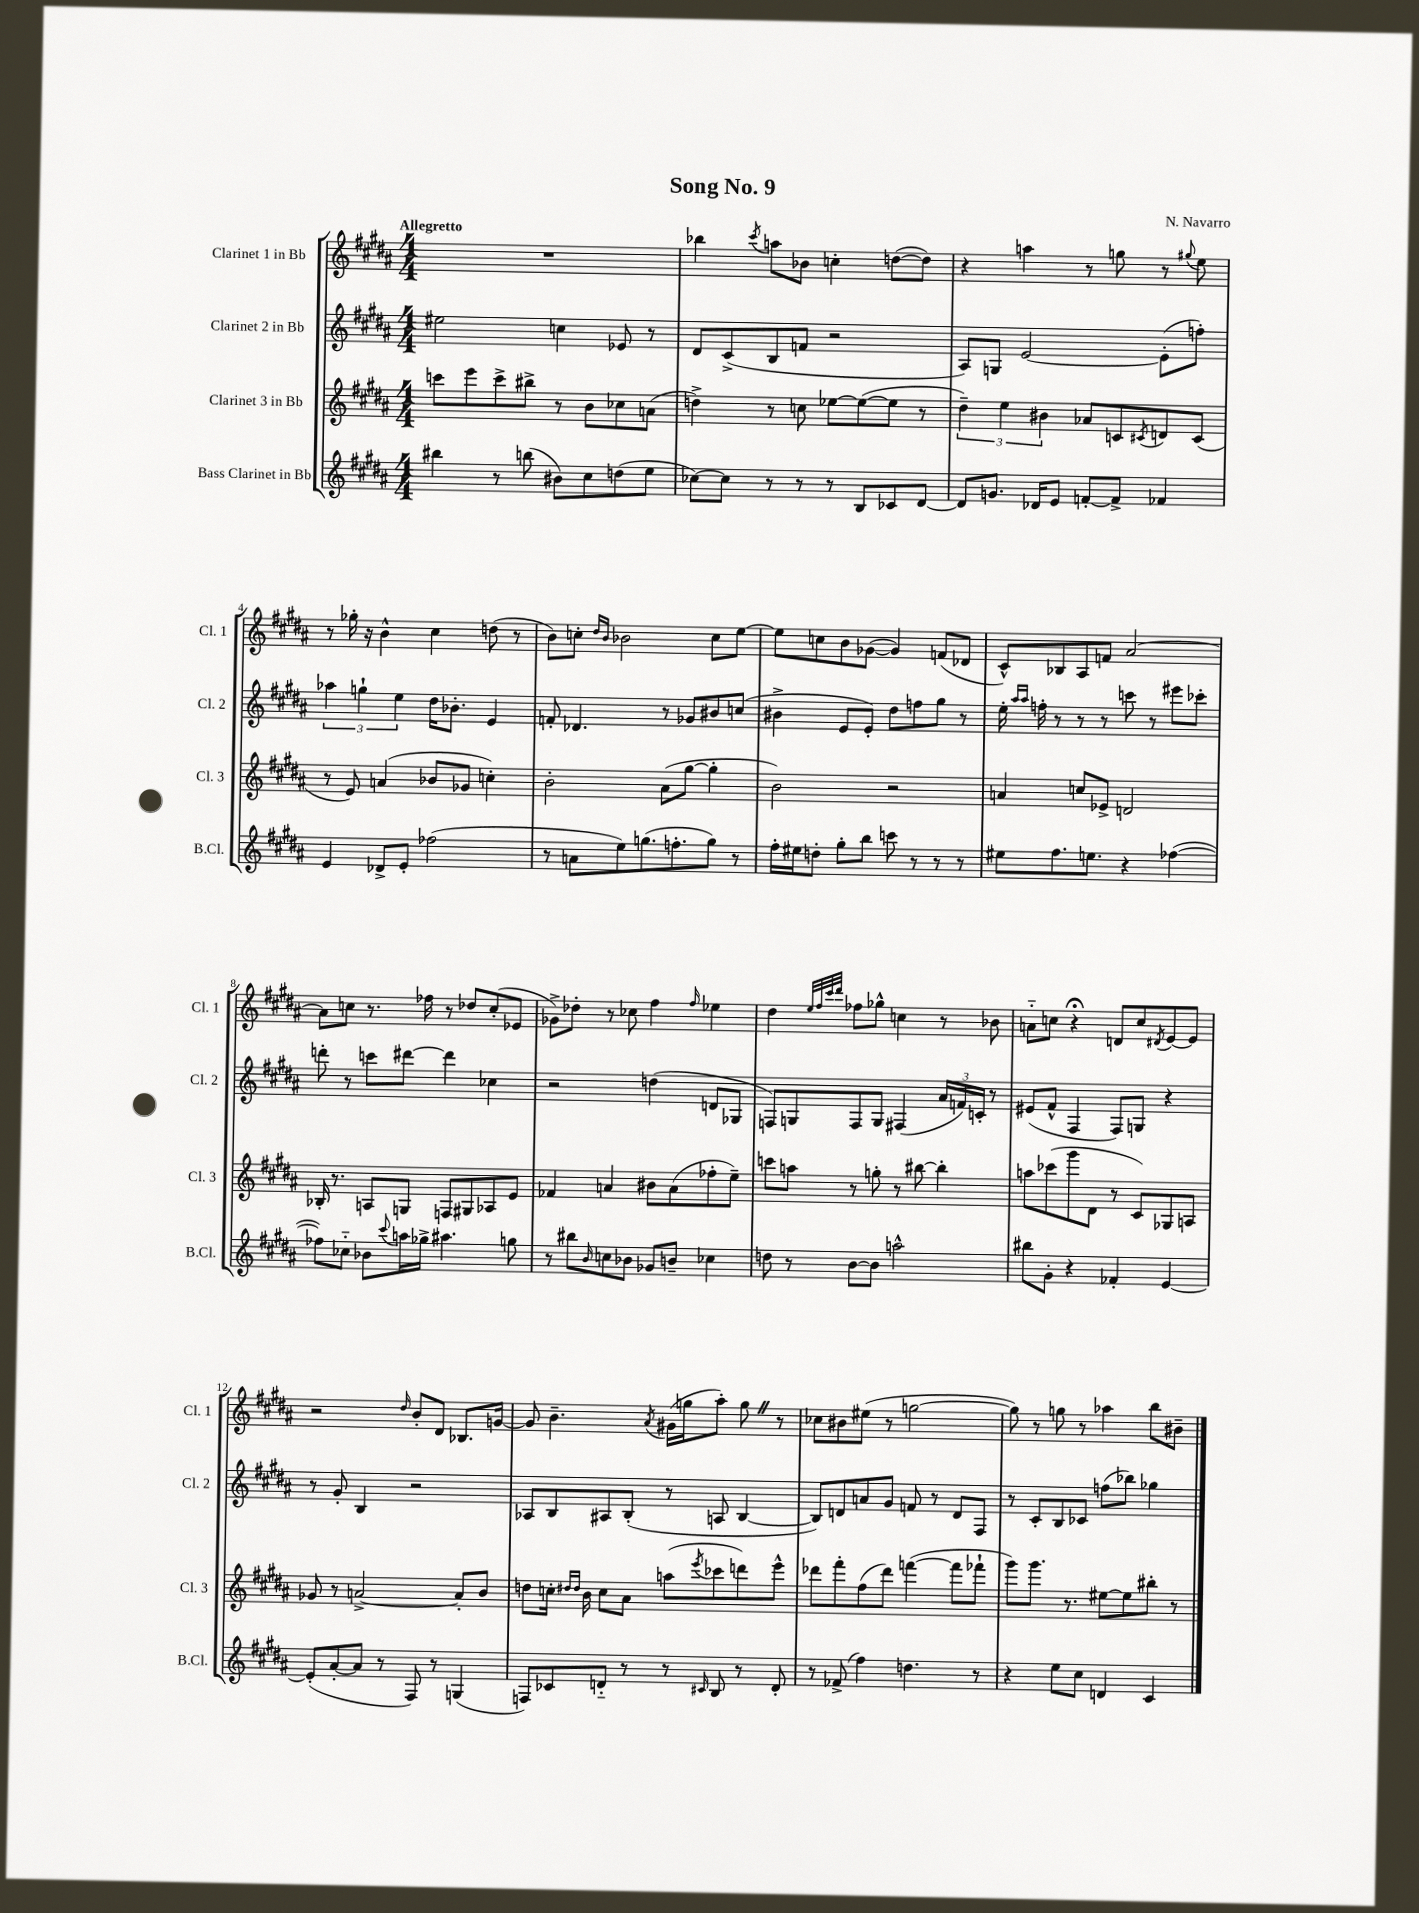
\header { title = "Song No. 9" composer = "N. Navarro" }
<<
\new StaffGroup <<
\new Staff = "s0" \with { instrumentName = "Clarinet 1 in Bb" shortInstrumentName = "Cl. 1" } {
    \clef treble \key b \major \numericTimeSignature \time 4/4 \tempo "Allegretto"
    R1 |
    bes''4 \acciaccatura { cis'''8 } a''8 bes'8 c''4-. d''8~( d''8) |
    r4 a''4 r8 g''8 r8 \appoggiatura { gis''8 } e''8 |
    r8 ges''16-. r16 b'4-^ cis''4 d''8( r8 |
    b'8) c''8-. \grace { dis''16 b'16 } bes'2 c''8 e''8~ |
    e''8 c''8 b'8 ges'8~( ges'4) f'8( des'8 |
    cis'8-^) bes8 ais8 f'8 ais'2~ |
    ais'8 c''8 r8. fes''16 r8 des''8 c''8-.( ees'8 |
    ges'8->) des''8-. r8 ces''8 fis''4 \grace { fis''16 } ees''4 |
    dis''4 \grace { e''32 fis''32 cis'''32 dis'''32 } fes''8 ges''8-^ c''4 r8 bes'8 |
    a'8-_ c''8 r4\fermata d'8 c''8 \acciaccatura { dis'8 } e'8~ e'8 |
    r2 \grace { dis''16 } b'8-. dis'8 bes8. g'16~ |
    g'8 b'4.-- \acciaccatura { ais'8 } gis'16( g''16 ais''8-.) g''8 \once \override BreathingSign.text = \markup { \musicglyph "scripts.caesura.straight" } \breathe r8 |
    ces''8 bis'8 eis''8( r8 g''2~ |
    g''8) r8 g''8 r8 aes''4 b''8 bis'8-- \bar "|." |
}
\new Staff = "s1" \with { instrumentName = "Clarinet 2 in Bb" shortInstrumentName = "Cl. 2" } {
    \clef treble \key b \major \numericTimeSignature \time 4/4
    eis''2 c''4 ees'8 r8 |
    dis'8 cis'8->( b8 f'8 r2 |
    ais8) g8 e'2~ e'8-.( f''8-.) |
    \tuplet 3/2 { aes''4 g''4-! e''4 } dis''16 bes'8.-. e'4 |
    f'8-. des'4. r8 ges'8 bis'8 c''8( |
    bis'4-> e'8 e'8-.) dis''8 f''8 gis''8 r8 |
    e''16-. \grace { ais''16 ais''16 } f''16-. r8 r8 r8 c'''8 r8 eis'''8 ces'''8-. |
    d'''8-. r8 c'''8 dis'''8~ dis'''4 ces''4 |
    r2 d''4( d'8 ges8 |
    f8) g8 f8 g8 fis4( \tuplet 3/2 { ais'16 f'16) c'16-. } r8 |
    eis'8( fis'8-^ fis4 fis8) g8 r4 |
    r8 gis'8-. b4 r2 |
    aes8 b8 ais8 b8-.( r8 a8 b4~ |
    b8) d'8 a'8 gis'8 f'8 r8 d'8 fis8 |
    r8 cis'8-. b8 ces'8 f''8( bes''8) ges''4 \bar "|." |
}
\new Staff = "s2" \with { instrumentName = "Clarinet 3 in Bb" shortInstrumentName = "Cl. 3" } {
    \clef treble \key b \major \numericTimeSignature \time 4/4
    c'''8 e'''8 c'''8-> bis''8-> r8 b'8 ces''8 a'8( |
    d''4->) r8 c''8 ees''8~ ees''8~( ees''8 r8 |
    \tuplet 3/2 { dis''4--) e''4 bis'4 } aes'8 c'8 \acciaccatura { cis'8 } d'8 cis'8( |
    r8 e'8) a'4( bes'8 ges'8 c''4-.) |
    b'2-. ais'8( gis''8~ gis''4-. |
    b'2) r2 |
    a'4 c''8 ees'8-> d'2 |
    bes16-. r8. a8 g8 f8 gis8 aes8 e'8 |
    fes'4 a'4 bis'8 a'8( fes''8-. e''8--) |
    c'''8 a''8 r8 g''8-. r8 bis''8~ bis''4-. |
    a''8 ces'''8( gis'''8 dis'8 r8 cis'8) ges8 a8 |
    ges'8 r8 a'2~-> a'8-. b'8 |
    d''8 c''16-. \grace { dis''16 dis''16 } b'16 c''8 ais'8 a''8( \acciaccatura { e'''8 } ces'''8 d'''8) e'''8-^ |
    des'''8 fis'''8-. fis''8( des'''8) f'''4~( f'''8 fes'''8-! |
    gis'''8) gis'''8. r8. eis''8~ eis''8 bis''8-. r8 \bar "|." |
}
\new Staff = "s3" \with { instrumentName = "Bass Clarinet in Bb" shortInstrumentName = "B.Cl." } {
    \clef treble \key b \major \numericTimeSignature \time 4/4
    bis''4 r8 b''8( bis'8) cis''8 d''8( e''8 |
    ces''8~) ces''8 r8 r8 r8 b8 ces'8 dis'8~ |
    dis'8 g'8. des'16 e'8 f'8~-. f'8-> fes'4 |
    e'4 des'8-> e'8-. fes''2( |
    r8 a'8 e''8) g''8.( f''8.-. g''8) r8 |
    fis''16-. eis''16 d''8-. gis''8-. b''8 c'''8 r8 r8 r8 |
    eis''8 fis''8. e''8. r4 fes''4~( |
    fes''8) ces''8-_ bes'8 \appoggiatura { cis'''8 } a''16 ges''16-> ais''4. g''8 |
    r8 bis''8 \grace { b'16 } c''8 bes'8 ges'8 b'8-- ces''4 |
    d''8 r8 b'8~ b'8 a''2-^ |
    bis''8 gis'8-. r4 fes'4-. e'4~ |
    e'8-.( ais'8~-. ais'8 r8 fis8) r8 g4( |
    f8) ces'8 d'8-_ r8 r8 \grace { cis'16 } b8 r8 d'8-. |
    r8 fes'8->( fis''4) d''4. r8 |
    r4 e''8 cis''8 d'4 cis'4 \bar "|." |
}
>>
>>
